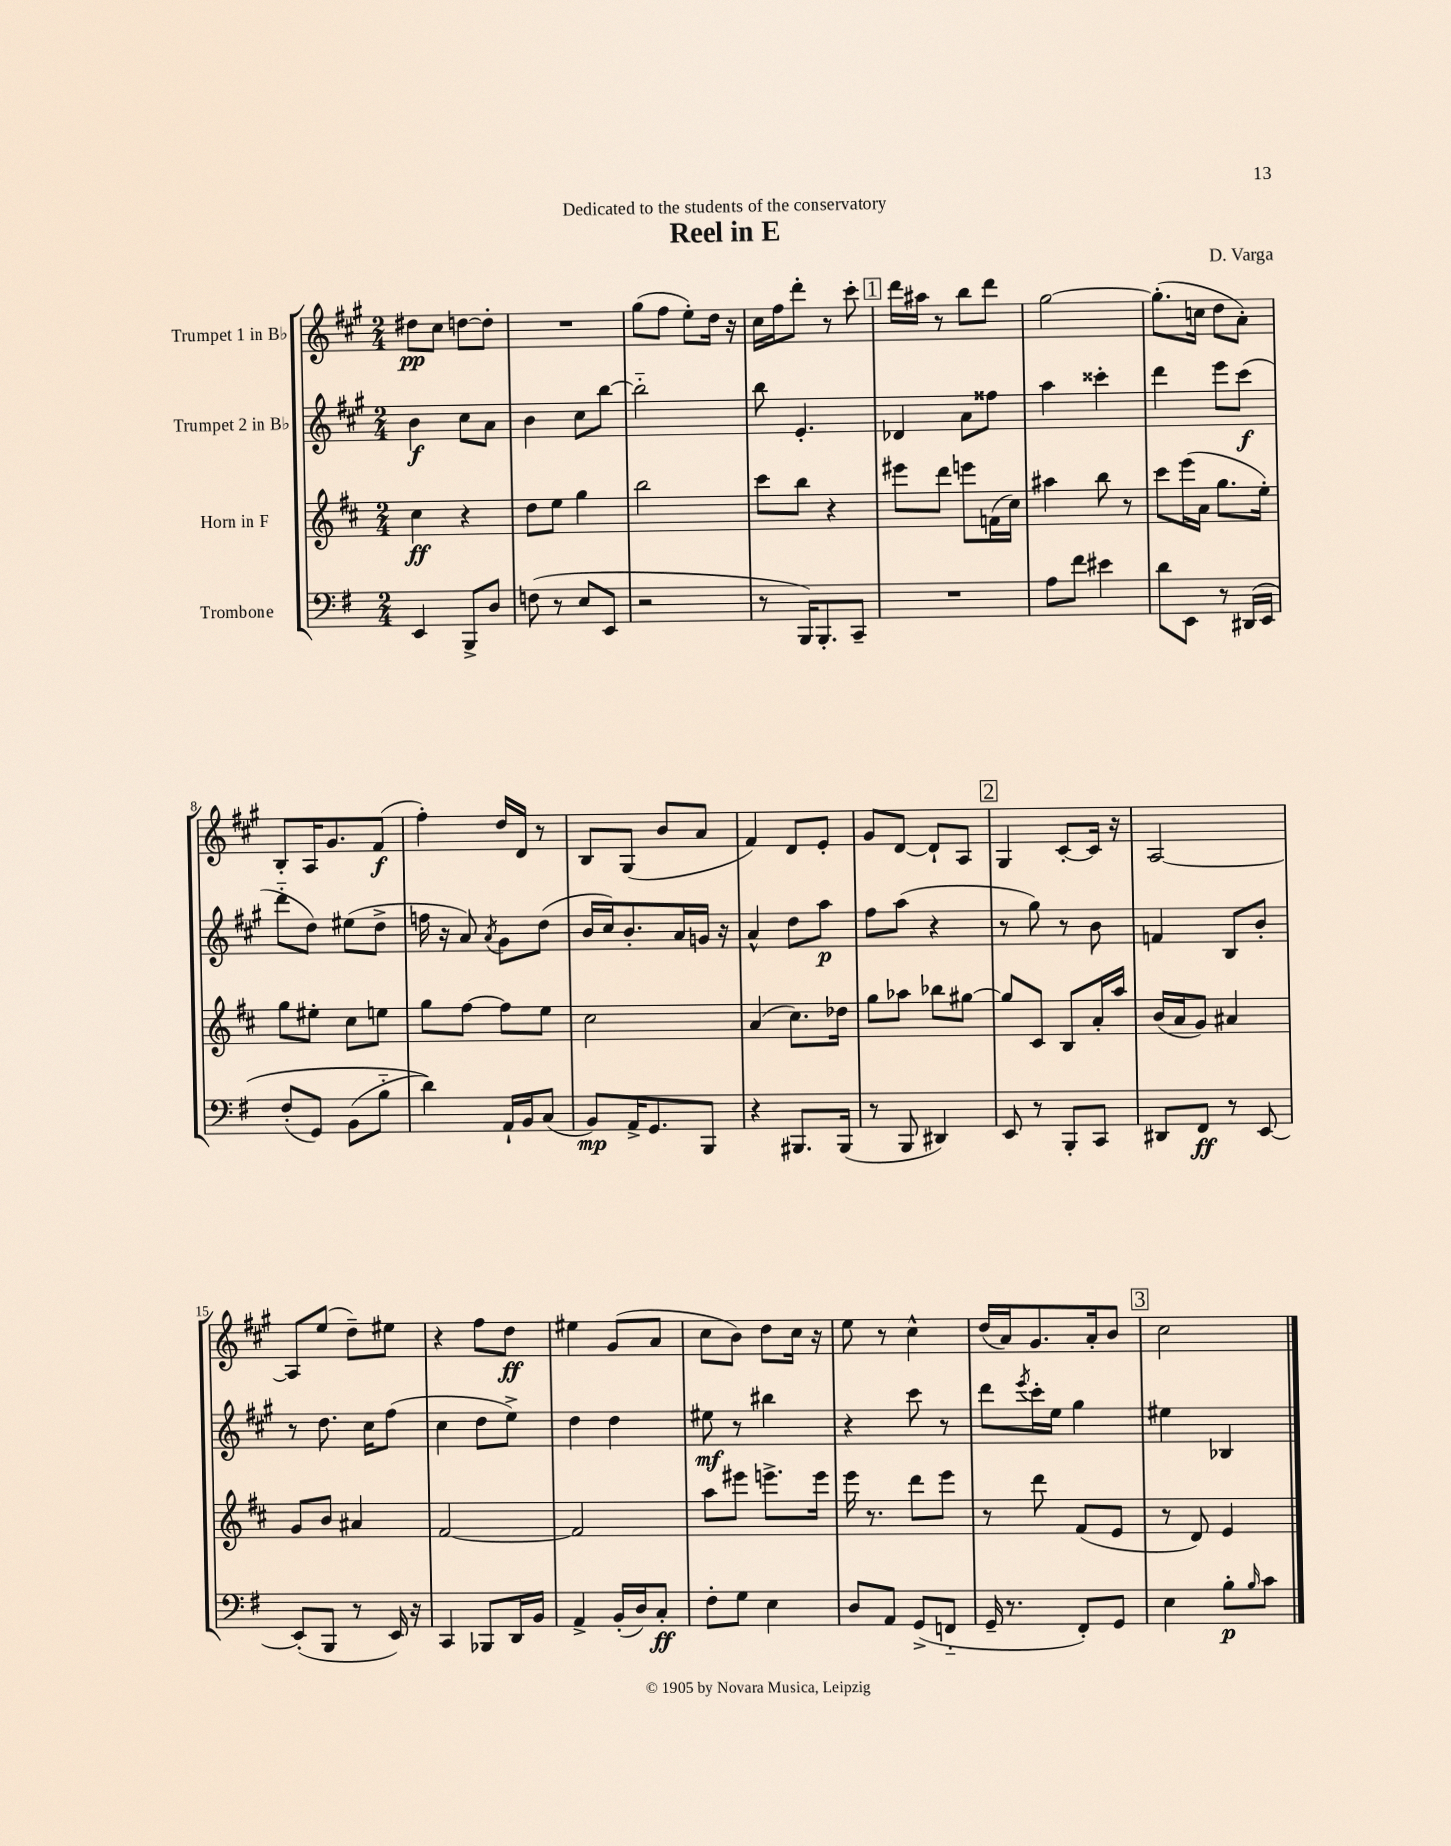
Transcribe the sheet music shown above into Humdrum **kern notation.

**kern	**dynam	**kern	**dynam	**kern	**dynam	**kern	**dynam
*part4	*part4	*part3	*part3	*part2	*part2	*part1	*part1
*staff4	*staff4	*staff3	*staff3	*staff2	*staff2	*staff1	*staff1
*I"Trombone	*	*I"Horn in F	*	*I"Trumpet 2 in B♭	*	*I"Trumpet 1 in B♭	*
*clefF4	*	*clefG2	*	*clefG2	*	*clefG2	*
*k[f#]	*	*k[f#c#]	*	*k[f#c#g#]	*	*k[f#c#g#]	*
*M2/4	*	*M2/4	*	*M2/4	*	*M2/4	*
=1	=1	=1	=1	=1	=1	=1	=1
4EE/	.	4cc#\	ff	4b\	f	8dd#X\L	pp
.	.	.	.	.	.	8cc#\J	.
8BBB^/L	.	4r	.	8cc#\L	.	[8ddn\L	.
8D/J	.	.	.	8a\J	.	8dd'\J]	.
=2	=2	=2	=2	=2	=2	=2	=2
(8Fn\	.	8dd\L	.	4b\	.	2r	.
8r	.	8ee\J	.	.	.	.	.
8E/L	.	4gg\	.	8cc#\L	.	.	.
8EE/J	.	.	.	[8bb\J	.	.	.
=3	=3	=3	=3	=3	=3	=3	=3
2r	.	2bb\	.	2bb\]	.	(8gg#\L	.
.	.	.	.	.	.	8ff#\J	.
.	.	.	.	.	.	8ee'\L)	.
.	.	.	.	.	.	16dd\Jk	.
.	.	.	.	.	.	16r	.
=4	=4	=4	=4	=4	=4	=4	=4
8r	.	8ccc#\L	.	8bb\	.	16cc#\LL	.
.	.	.	.	.	.	16ff#\J	.
16BBB/KL)	.	8bb\J	.	4.e'/	.	8ddd'\J	.
8.BBB'/	.	.	.	.	.	.	.
.	.	4r	.	.	.	8r	.
8CC~/J	.	.	.	.	.	8ccc#'\	.
!!LO:REH:place=s1:t=1
=5	=5	=5	=5	=5	=5	=5	=5
2r	.	8eee#X\L	.	4d-X/	.	16ddd\LL	.
.	.	.	.	.	.	16aa#X\JJ	.
.	.	8ddd\J	.	.	.	8r	.
.	.	8eeen\L	.	8a\L	.	8bb\L	.
.	.	(16fn\L	.	8ff##X\J	.	8ddd\J	.
.	.	16cc#\JJ)	.	.	.	.	.
=6	=6	=6	=6	=6	=6	=6	=6
8A\L	.	4aa#X\	.	4aa\	.	[2gg#\	.
8f#\J	.	.	.	.	.	.	.
4e#X\	.	8bb\	.	4ccc##X'\	.	.	.
.	.	8r	.	.	.	.	.
=7	=7	=7	=7	=7	=7	=7	=7
8d\L	.	8ccc#\L	.	4ddd\	.	(8.gg#'\L]	.
8EE\J	.	(16eee\L	.	.	.	.	.
.	.	16a\JJ	.	.	.	16ccn\Jk	.
8r	.	8.gg\L	.	8eee\L	.	8dd\L	.
(16DD#X/LL	.	.	.	(8ccc#\J	f	8a'\J)	.
16EE/JJ	.	16ee'\Jk)	.	.	.	.	.
!!LO:LB:g=z
=8	=8	=8	=8	=8	=8	=8	=8
(8F#'/L	.	8gg\L	.	8ddd\L	.	8B'/L	.
8GG/J)	.	8ee#X'\J	.	8dd\J)	.	16A/K	.
.	.	.	.	.	.	8.g#/	.
(8BB\L	.	8cc#\L	.	(8ee#X\L	.	.	.
8B\J	.	8een\J	.	8dd^\J	.	(8f#/J	f
=9	=9	=9	=9	=9	=9	=9	=9
4d\))	.	8gg\L	.	16ffn\	.	4ff#'\)	.
.	.	.	.	16r	.	.	.
.	.	[8ff#\J	.	8a/)	.	.	.
.	.	.	.	8qa/	.	.	.
16AA`/LL	.	8ff#\L]	.	8g#\L	.	16dd/LL	.
16BB/J	.	.	.	.	.	16d/JJ	.
(8C/J	.	8ee\J	.	(8dd\J	.	8r	.
=10	=10	=10	=10	=10	=10	=10	=10
8BB/L)	mp	2cc#\	.	16b/LL	.	8B/L	.
.	.	.	.	16cc#/J)	.	.	.
16AA^/K	.	.	.	8.b'/	.	(8G#/J	.
8.GG/	.	.	.	.	.	.	.
.	.	.	.	.	.	8b/L	.
.	.	.	.	16a/L	.	.	.
8BBB/J	.	.	.	16gn/JJ	.	8a/J	.
.	.	.	.	16r	.	.	.
=11	=11	=11	=11	=11	=11	=11	=11
4r	.	(4a/	.	4a^^/	.	4f#/)	.
8.BBB#X/L	.	8.cc#\L)	.	8dd\L	.	8d/L	.
.	.	.	.	8aa\J	p	8e'/J	.
(16BBB#/Jk	.	16dd-X\Jk	.	.	.	.	.
=12	=12	=12	=12	=12	=12	=12	=12
8r	.	8gg\L	.	8ff#\L	.	8g#/L	.
8BBB/	.	8aa-X\J	.	(8aa\J	.	[8d/J	.
4DD#X/)	.	8bb-X\L	.	4r	.	8d`/L]	.
.	.	[8gg#X\J	.	.	.	8A/J	.
!!LO:REH:place=s1:t=2
=13	=13	=13	=13	=13	=13	=13	=13
8EE/	.	8gg#/L]	.	8r	.	4G#/	.
8r	.	8c#/J	.	8gg#\)	.	.	.
8BBB'/L	.	8B/L	.	8r	.	[8c#'/L	.
8CC/J	.	16a'/L	.	8b\	.	16c#/Jk]	.
.	.	16aa/JJ	.	.	.	16r	.
=14	=14	=14	=14	=14	=14	=14	=14
8DD#X/L	.	(16b/LL	.	4fn/	.	[2A/	.
.	.	16a/J	.	.	.	.	.
8FF#/J	ff	8g/J)	.	.	.	.	.
8r	.	4a#X/	.	8B/L	.	.	.
[8EE/	.	.	.	8b'/J	.	.	.
!!LO:LB:g=z
=15	=15	=15	=15	=15	=15	=15	=15
(8EE'/L]	.	8g/L	.	8r	.	8A/L]	.
8BBB/J	.	8b/J	.	8.dd\	.	(8ee/J	.
8r	.	4a#X/	.	.	.	8dd~\L)	.
.	.	.	.	16cc#\KL	.	.	.
16EE/)	.	.	.	(8ff#\J	.	8ee#X\J	.
16r	.	.	.	.	.	.	.
=16	=16	=16	=16	=16	=16	=16	=16
4CC/	.	[2f#/	.	4cc#\	.	4r	.
8BBB-X/L	.	.	.	8dd\L	.	8ff#\L	.
16DD/L	.	.	.	8ee^\J)	.	8dd\J	ff
16BB/JJ	.	.	.	.	.	.	.
=17	=17	=17	=17	=17	=17	=17	=17
4AA^/	.	2f#/]	.	4dd\	.	4ee#X\	.
(16BB'/LL	.	.	.	4dd\	.	(8g#/L	.
16D/J)	.	.	.	.	.	.	.
8C'/J	ff	.	.	.	.	8a/J	.
=18	=18	=18	=18	=18	=18	=18	=18
8F#'\L	.	8aa\L	.	8ee#X\	mf	8cc#\L	.
8G\J	.	8eee#X\J	.	8r	.	8b\J)	.
4E\	.	8.eeen^\L	.	4bb#X\	.	8dd\L	.
.	.	.	.	.	.	16cc#\Jk	.
.	.	16eee\Jk	.	.	.	16r	.
=19	=19	=19	=19	=19	=19	=19	=19
8D/L	.	16eee\	.	4r	.	8ee\	.
.	.	8.r	.	.	.	.	.
8AA/J	.	.	.	.	.	8r	.
(8GG^/L	.	8ddd\L	.	8ccc#\	.	4cc#^^\	.
8FFn/J	.	8eee\J	.	8r	.	.	.
=20	=20	=20	=20	=20	=20	=20	=20
16GG~/	.	8r	.	8ddd\L	.	(16dd/LL	.
8.r	.	.	.	.	.	16a/J)	.
.	.	.	.	8qeee/	.	.	.
.	.	8ddd\	.	16ccc#'\L	.	8.g#/	.
.	.	.	.	16ee\JJ	.	.	.
8FF#'/L)	.	(8f#/L	.	4gg#\	.	.	.
.	.	.	.	.	.	16a'/k	.
8GG/J	.	8e/J	.	.	.	8b/J	.
!!LO:REH:place=s1:t=3
=21	=21	=21	=21	=21	=21	=21	=21
4E\	.	8r	.	4ee#X\	.	2cc#\	.
.	.	8d/)	.	.	.	.	.
8B'\L	p	4e/	.	4B-X/	.	.	.
16qqB/	.	.	.	.	.	.	.
8c\J	.	.	.	.	.	.	.
==	==	==	==	==	==	==	==
*-	*-	*-	*-	*-	*-	*-	*-
